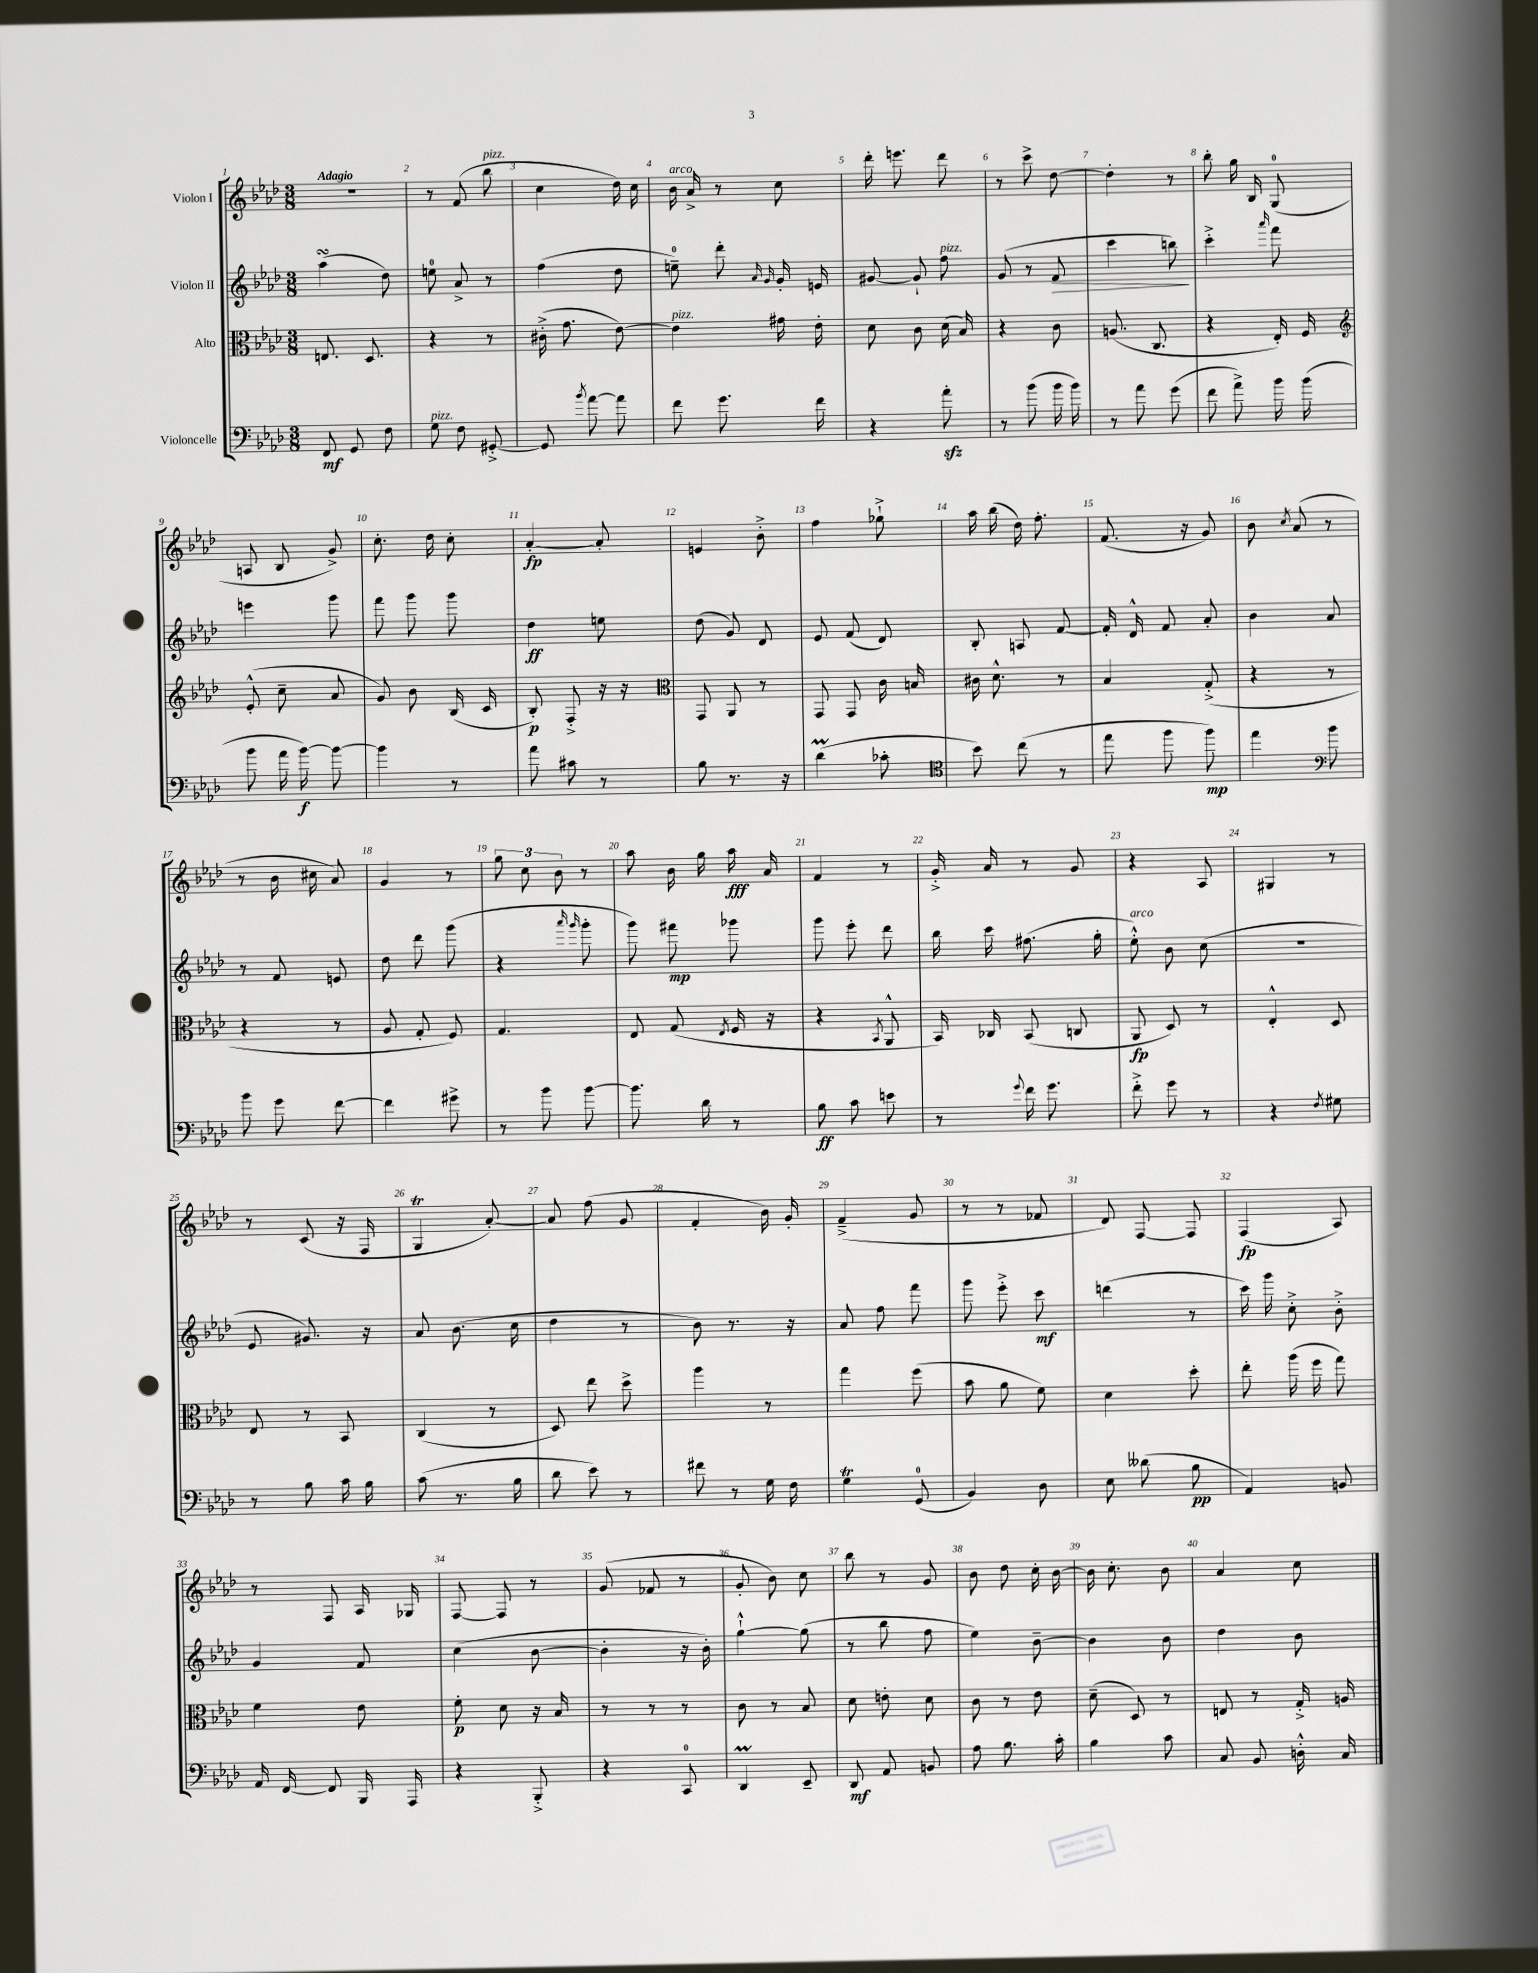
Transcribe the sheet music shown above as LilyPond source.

<<
\new StaffGroup <<
\new Staff = "s0" \with { instrumentName = "Violon I" } {
    \clef treble \key aes \major \numericTimeSignature \time 3/8 \tempo "Adagio"
    \autoBeamOff R4. |
    r8 f'8( bes''8^\markup { \italic "pizz." } |
    c''4 des''16) c''16 |
    bes'16^\markup { \italic "arco" } aes'16-> r8 c''8 |
    des'''16-. e'''8. des'''8 |
    r8 c'''8-> des''8~ |
    des''4-. r8 |
    bes''8-. g''16 bes16 g8-0( |
    a8 bes8 g'8->) |
    c''8.-. des''16 c''8-. |
    aes'4~-.\fp aes'8-. |
    e'4 bes'8-.-> |
    f''4 ges''8-!-> |
    aes''16 bes''16( des''16) f''8.-. |
    f'8.( r16 g'8) |
    bes'8 \acciaccatura { c''8 } aes'8( r8 |
    r8 bes'16 cis''16 aes'8) |
    g'4 r8 |
    \tuplet 3/2 { g''8 c''8 bes'8 } r8 |
    aes''8 bes'16 g''16 aes''16\fff aes'16 |
    f'4 r8 |
    g'16-.-> aes'16 r8 g'8 |
    r4 aes8 |
    gis4 r8 |
    r8 c'8( r16 f16 |
    g4\trill aes'8~-.) |
    aes'8 f''8( g'8 |
    f'4-. bes'16) g'16-. |
    f'4--->( g'8 |
    r8 r8 fes'8 |
    des'8) f8~ f8 |
    f4\fp( aes8) |
    r8 f8 aes16 ges16 |
    f8~ f8 r8 |
    g'8( fes'8 r8 |
    g'8-. bes'8) c''8 |
    bes''8 r8 g'8 |
    bes'8 des''8 c''16-. bes'16~ |
    bes'16 c''8.-. bes'8 |
    aes'4 c''8 \bar "|." |
}
\new Staff = "s1" \with { instrumentName = "Violon II" } {
    \clef treble \key aes \major \numericTimeSignature \time 3/8
    \autoBeamOff aes''4\turn( des''8) |
    e''8-0 aes'8-> r8 |
    f''4( des''8 |
    e''8-0--) des'''8-. \grace { aes'16 g'16 } g'16-. e'16 |
    gis'8~ gis'8-! f''8^\markup { \italic "pizz." } |
    g'8( r8 f'8\> |
    c'''4 b''8\!) |
    c'''4-.-> \grace { aes'''16 } f'''8 |
    e'''4 g'''8 |
    f'''8 g'''8 g'''8 |
    des''4\ff e''8 |
    des''8( g'8) des'8 |
    ees'8 f'8( des'8) |
    bes8-. a8 f'8~ |
    f'16-. des'16-^ f'8 aes'8-. |
    bes'4 aes'8 |
    r8 f'8 e'8 |
    des''8 des'''8 g'''8( |
    r4 \grace { aes'''16 g'''16 } g'''8-. |
    g'''8) fis'''8\mp ges'''8 |
    g'''8 ees'''8-. des'''8 |
    bes''16 c'''16 fis''8.( g''16-. |
    ees''8-.-^^\markup { \italic "arco" }) bes'8 c''8( |
    R4. |
    ees'8 gis'8.) r16 |
    aes'8 bes'8.( c''16 |
    des''4 r8 |
    bes'8) r8. r16 |
    aes'8 f''8 f'''8 |
    g'''8 ees'''8-.-> c'''8\mf |
    d'''4( r8 |
    c'''16) g'''16 c''8-.-> bes'8-.-> |
    g'4 f'8 |
    c''4( bes'8~ |
    bes'4-. r16 bes'16-.) |
    g''4~-!-^ g''8( |
    r8 bes''8 f''8 |
    ees''4) bes'8~-- |
    bes'4 bes'8 |
    des''4 bes'8 \bar "|." |
}
\new Staff = "s2" \with { instrumentName = "Alto" } {
    \clef alto \key aes \major \numericTimeSignature \time 3/8
    \autoBeamOff e8. des8. |
    r4 r8 |
    cis'16-.->( g'8. ees'8~) |
    ees'4^\markup { \italic "pizz." } gis'16 ees'16-. |
    des'8 c'8 des'16( bes16) |
    r4 c'8 |
    a8.( c8. |
    r4 ees16-.) f16 |
    \clef treble ees'8-.-^( c''8-- aes'8 |
    g'8) bes'8 bes16( c'16 |
    bes8-.\p) f8-.-> r16 r16 |
    \clef alto g,8 aes,8 r8 |
    g,8 g,8 c'16 b16 |
    cis'16 des'8.-^ r8 |
    bes4 g8-.->( |
    r4 r8 |
    r4 r8 |
    aes8 g8-. f8) |
    g4. |
    ees8 g8( \acciaccatura { ees8 } f16 r16 |
    r4 \acciaccatura { bes,8 } aes,8-^ |
    bes,16) ces16 bes,8( c8 |
    aes,8\fp des8) r8 |
    ees4-.-^ des8 |
    ees8 r8 bes,8 |
    c4( r8 |
    des8) ees''8 des''8-> |
    aes''4 r8 |
    g''4 f''8( |
    bes'8 aes'8 f'8) |
    des'4 des''8-. |
    ees''8-. aes''16( f''16 g''8) |
    f'4 ees'8 |
    f'8-.\p des'8 r16 bes16 |
    r8 r8 r8 |
    c'8 r8 bes8 |
    des'8 e'8-. des'8 |
    c'8 r8 ees'8 |
    des'8--( des8) r8 |
    e8 r8 g16-.-> a16 \bar "|." |
}
\new Staff = "s3" \with { instrumentName = "Violoncelle" } {
    \clef bass \key aes \major \numericTimeSignature \time 3/8
    \autoBeamOff f,8\mf g,8 f8 |
    g8^\markup { \italic "pizz." } f8 gis,8~-.-> |
    gis,8 \acciaccatura { bes'8 } aes'8~ aes'8 |
    f'8 g'8. f'16 |
    r4 aes'8-.\sfz |
    r8 bes'8( bes'16 bes'16) |
    r8 aes'8 g'8( |
    f'8 aes'8->) bes'16 bes'16( |
    bes'8 aes'16 bes'16~\f) bes'8~ |
    bes'4 r8 |
    aes'8 cis'8 r8 |
    bes8 r8. r16 |
    des'4\prall( ces'8-. |
    \clef tenor bes'8) c''8( r8 |
    ees''8 f''8 f''8\mp) |
    ees''4 \clef bass bes'8 |
    bes'8 g'8 f'8~ |
    f'4 gis'8-> |
    r8 bes'8 bes'8~ |
    bes'8. des'16 r8 |
    bes8\ff c'8 e'8 |
    r8 \appoggiatura { g'8 } f'16 g'8. |
    f'8-.-> g'8 r8 |
    r4 \acciaccatura { f8 } gis8 |
    r8 bes8 c'16 bes16 |
    c'8( r8. bes16 |
    des'8 ees'8) r8 |
    fis'8 r8 g16 f16 |
    g4\trill g,8-0( |
    bes,4) des8 |
    ees8 deses'8( bes8\pp |
    aes,4) b,8 |
    aes,16 f,16~ f,8 bes,,16 aes,,16 |
    r4 bes,,8-.-> |
    r4 c,8-0 |
    des,4\prall ees,8-- |
    des,8\mf aes,8 b,8 |
    aes8 bes8. c'16-. |
    bes4 c'8 |
    c8 bes,8 d16-.-^ c16 \bar "|." |
}
>>
>>
\layout { \context { \Score \override BarNumber.break-visibility = ##(#f #t #t) barNumberVisibility = #all-bar-numbers-visible } }
